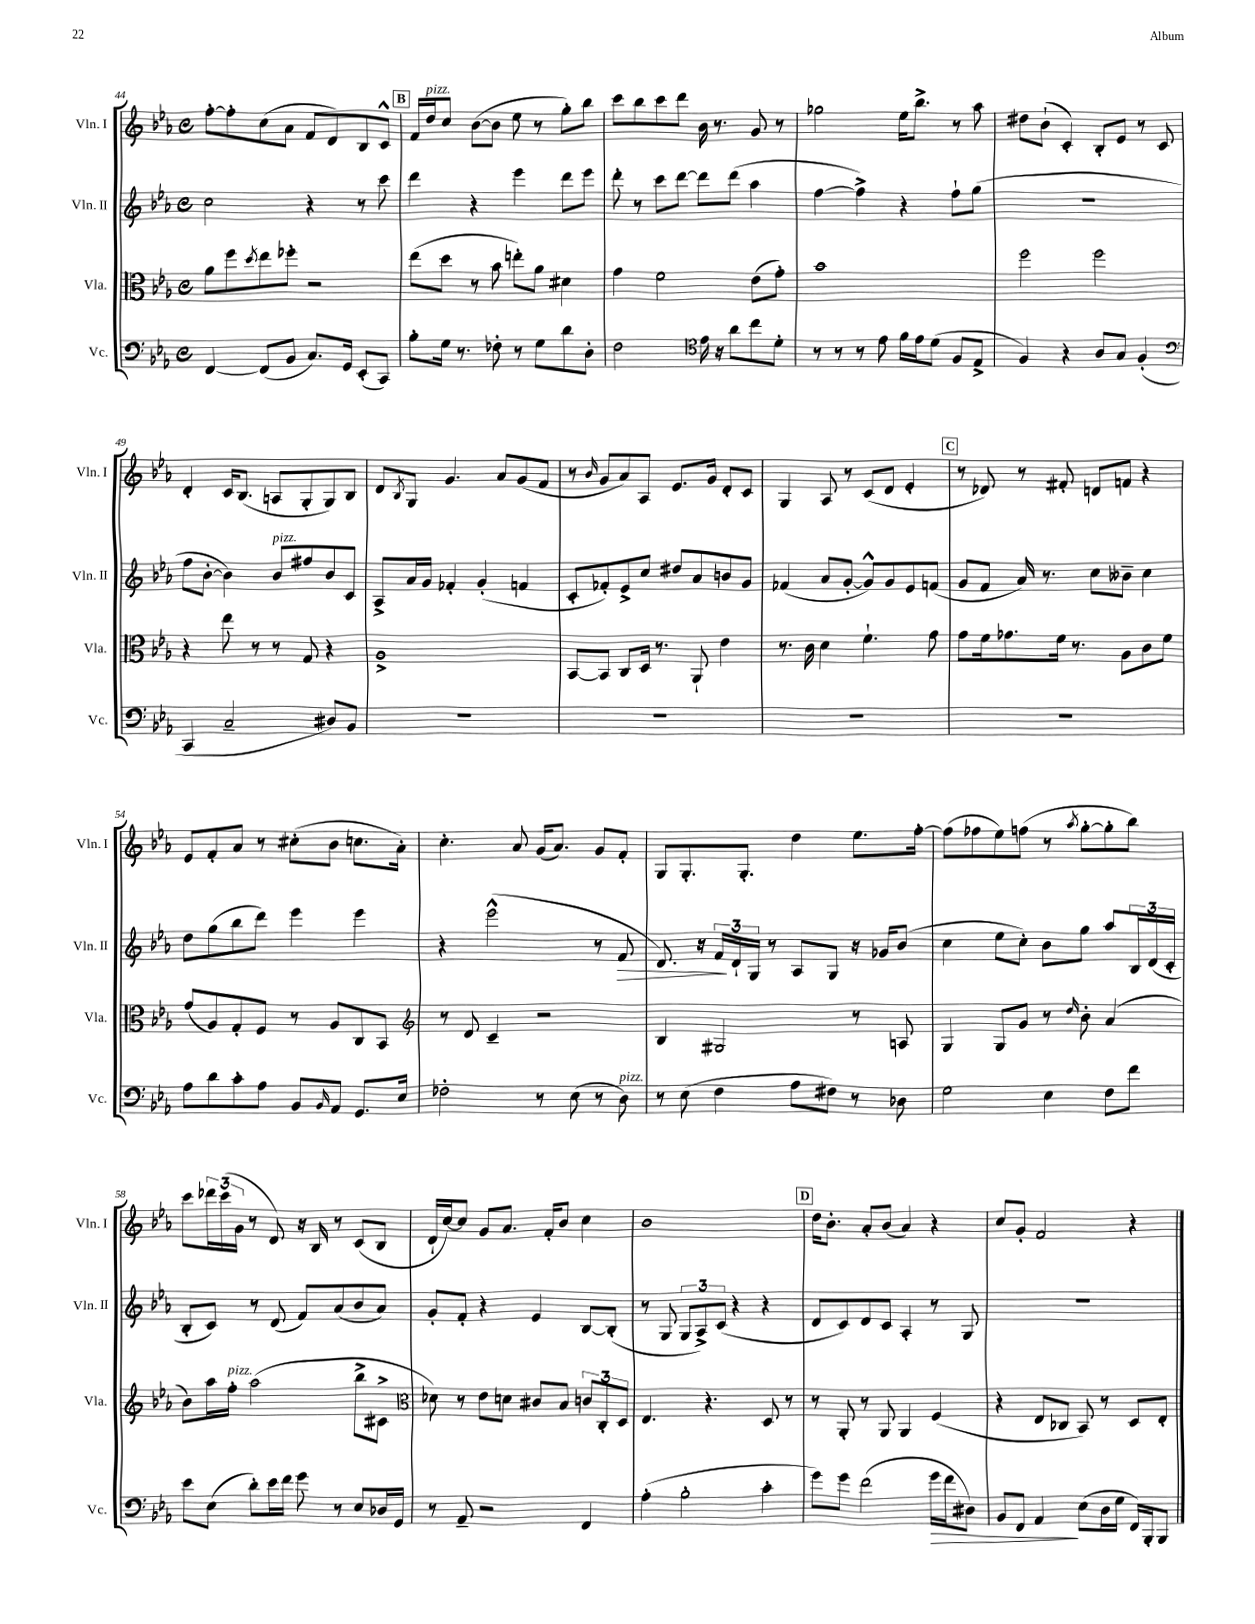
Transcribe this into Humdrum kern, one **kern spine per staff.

**kern	**kern	**kern	**kern
*staff4	*staff3	*staff2	*staff1
*clefF4	*clefC3	*clefG2	*clefG2
*k[b-e-a-]	*k[b-e-a-]	*k[b-e-a-]	*k[b-e-a-]
*M4/4	*M4/4	*M4/4	*M4/4
*met(c)	*met(c)	*met(c)	*met(c)
[4FF	8a-	2cc	[8ff'
.	8ff	.	8ff']
.	8qdd	.	.
(8FF]	8ee-	.	(8cc
8BB-	8ff-'	.	8a-
8.C)	2r	4r	8f
.	.	.	8d)
16GG	.	.	.
(8EE-'	.	8r	8B-
8CC)	.	8ccc	8c^^
=	=	=	=
8B-'	(8ee-	4ddd	16f
.	.	.	16dd
16G	8dd	.	8cc
8.r	.	.	.
.	8r	4r	([8b-
8F-'	8b-	.	8b-]
8r	8ee')	4eee-	8ee-
8G	8a-	.	8r
8d	4d#	8ddd	8gg')
8D'	.	8eee-	8bb-
=	=	=	=
2F	4g	8ddd'	8ccc
.	.	8r	8bb-
.	2f	8ccc	8ccc
.	.	[8ddd	8ddd
*clefC4	*	*	*
16e-	.	8ddd]	16b-
16r	.	.	8.r
8a-	.	(8ddd	.
8cc	(8e-	4aa-	8g
8d'	8g')	.	8r
=	=	=	=
8r	1b-	[4ff	2gg-
8r	.	.	.
8r	.	4ff^])	.
8e-	.	.	.
16f	.	4r	16ee-
16e-	.	.	8.bb-^
(8d	.	.	.
8F	.	8ff`	8r
8E-^	.	(8gg	8aa-
=	=	=	=
4F)	2ff	1r	8dd#
.	.	.	(8b-`
4r	.	.	4c')
8A-	2ff	.	8B-'
8G	.	.	8e-
(4F'	.	.	8r
.	.	.	8c
=	=	=	=
*clefF4	*	*	*
4CC	4r	8ff	4d'
.	.	[8b-'	.
2C~	8ee-	4b-])	16c
.	.	.	(8.B-
.	8r	.	.
.	8r	8b-	8A
.	8G	8ff#	8G'
8D#)	4r	8b-	8G)
8BB-	.	8c	8B-
=	=	=	=
1r	1A-^	8A-^	8d
.	.	.	8qB-
.	.	16a-	8G
.	.	16g	.
.	.	4f-'	4.g
.	.	(4g'	.
.	.	.	8a-
.	.	4f	(8g
.	.	.	8f
=	=	=	=
1r	[8BB-	8c'	8r
.	.	.	16qqb-
.	8BB-]	8f-')	8g
.	8C	8e-^	8a-)
.	16D	8cc	8A-
.	8.r	.	.
.	.	8dd#	8.e-
.	8AA-`	8a-	.
.	.	.	16g
.	4e-	8b	8d'
.	.	8g	8c
=	=	=	=
1r	8.r	(4f-	4G
.	16c	.	.
.	4d	8a-	8A-
.	.	[8g'	8r
.	4.f`	8g^^])	(8c
.	.	8g	8d
.	.	8e-	4e-'
.	8g	(8f	.
=	=	=	=
1r	8g	8g	8r
.	16f	8f	8d-)
.	8.g-	.	.
.	.	16a-)	8r
.	.	8.r	.
.	16f	.	8f#'
.	8.r	.	.
.	.	8cc	8d
.	8A-	8b--~	8f
.	8c	4cc	4r
.	8f	.	.
=	=	=	=
8A-	(8g	8dd	8e-
8d	8A-)	(8gg	8f'
8c'	8G'	8bb-	8a-
8A-	8F	8ddd)	8r
8BB-	8r	4eee-	(8cc#'
16qqBB-	.	.	.
8AA-	8A-	.	8b-
8.GG	8C	4eee-	8.cc
.	8BB-	.	.
16E-	.	.	16a-')
=	=	=	=
*	*clefG2	*	*
2F-'	8r	4r	4.cc'
.	8d	.	.
.	4c~	(2eee-^^	.
.	.	.	8a-
8r	2r	.	(16g
.	.	.	8.a-)
(8E-	.	.	.
8r	.	8r	8g
8D)	.	8f	8f'
=	=	=	=
8r	4B-	8.d)	8G
(8E-	.	.	8.G'
.	.	16r	.
4F	2G#	24f	.
.	.	24d`	.
.	.	.	8.G'
.	.	24G	.
.	.	8r	.
8A-	.	8A-	4dd
8F#)	.	8G	.
8r	8r	16r	8.ee-
.	.	16g-	.
8D-	8A	(8b-	.
.	.	.	[16ff'
=	=	=	=
2G	4G	4cc	(8ff]
.	.	.	8ff-
.	8G	8ee-	8ee-)
.	8g	8cc')	(8ff
4E-	8r	8b-	8r
.	16qqdd	.	8qaa-
.	8b-'	8gg	[8gg'
8F	(4a-	8aa-	8gg']
8f	.	24B-	8bb-)
.	.	(24d	.
.	.	24c'	.
=	=	=	=
8e-	8b-)	8B-'	8ccc
(8E-	16aa-	8c)	24ddd-
.	.	.	(24ccc
.	16ff'	.	.
.	.	.	24g
8d')	(2aa-	8r	8r
16e-	.	(8d	8d)
16f	.	.	.
8g	.	8f)	16r
.	.	.	16B-
8r	.	(8a-	8r
8E-	8bb-^	8b-	(8c
16D-	8c#^	8a-)	8B-
16GG	.	.	.
=	=	=	=
*	*clefC3	*	*
8r	8d-)	8g'	16d`
.	.	.	[16cc)
8AA-~	8r	8f'	8cc]
2r	8e-	4r	8g
.	8d	.	8.a-
.	8c#	4e-	.
.	.	.	16f'
.	8B-	.	8b-
4FF	12c	[8B-	4cc
.	12C'	.	.
.	.	(8B-']	.
.	12D	.	.
=	=	=	=
(4A-'	4.E-	8r	1b-
.	.	8G	.
2B-'	.	12G	.
.	.	12A-^)	.
.	4.r	.	.
.	.	(12c	.
.	.	4r	.
4c'	8D	4r	.
.	8r	.	.
=	=	=	=
8g)	8r	8d	16dd
.	.	.	8.b-'
8g	8AA-'	8c)	.
(2f	8r	8d	8a-'
.	8AA-	8c	(8b-
.	4AA-	4A-'	4a-)
16g	(4F	8r	4r
16f	.	.	.
8D#)	.	8G	.
=	=	=	=
8BB-	4r	1r	8cc
8FF	.	.	8g'
4AA-	8E-	.	2f
.	8C-	.	.
(8E-	8BB-)	.	.
16D	8r	.	.
16G	.	.	.
16FF)	8D	.	4r
16BBB-'	.	.	.
8BBB-	8E-'	.	.
==	==	==	==
*-	*-	*-	*-
